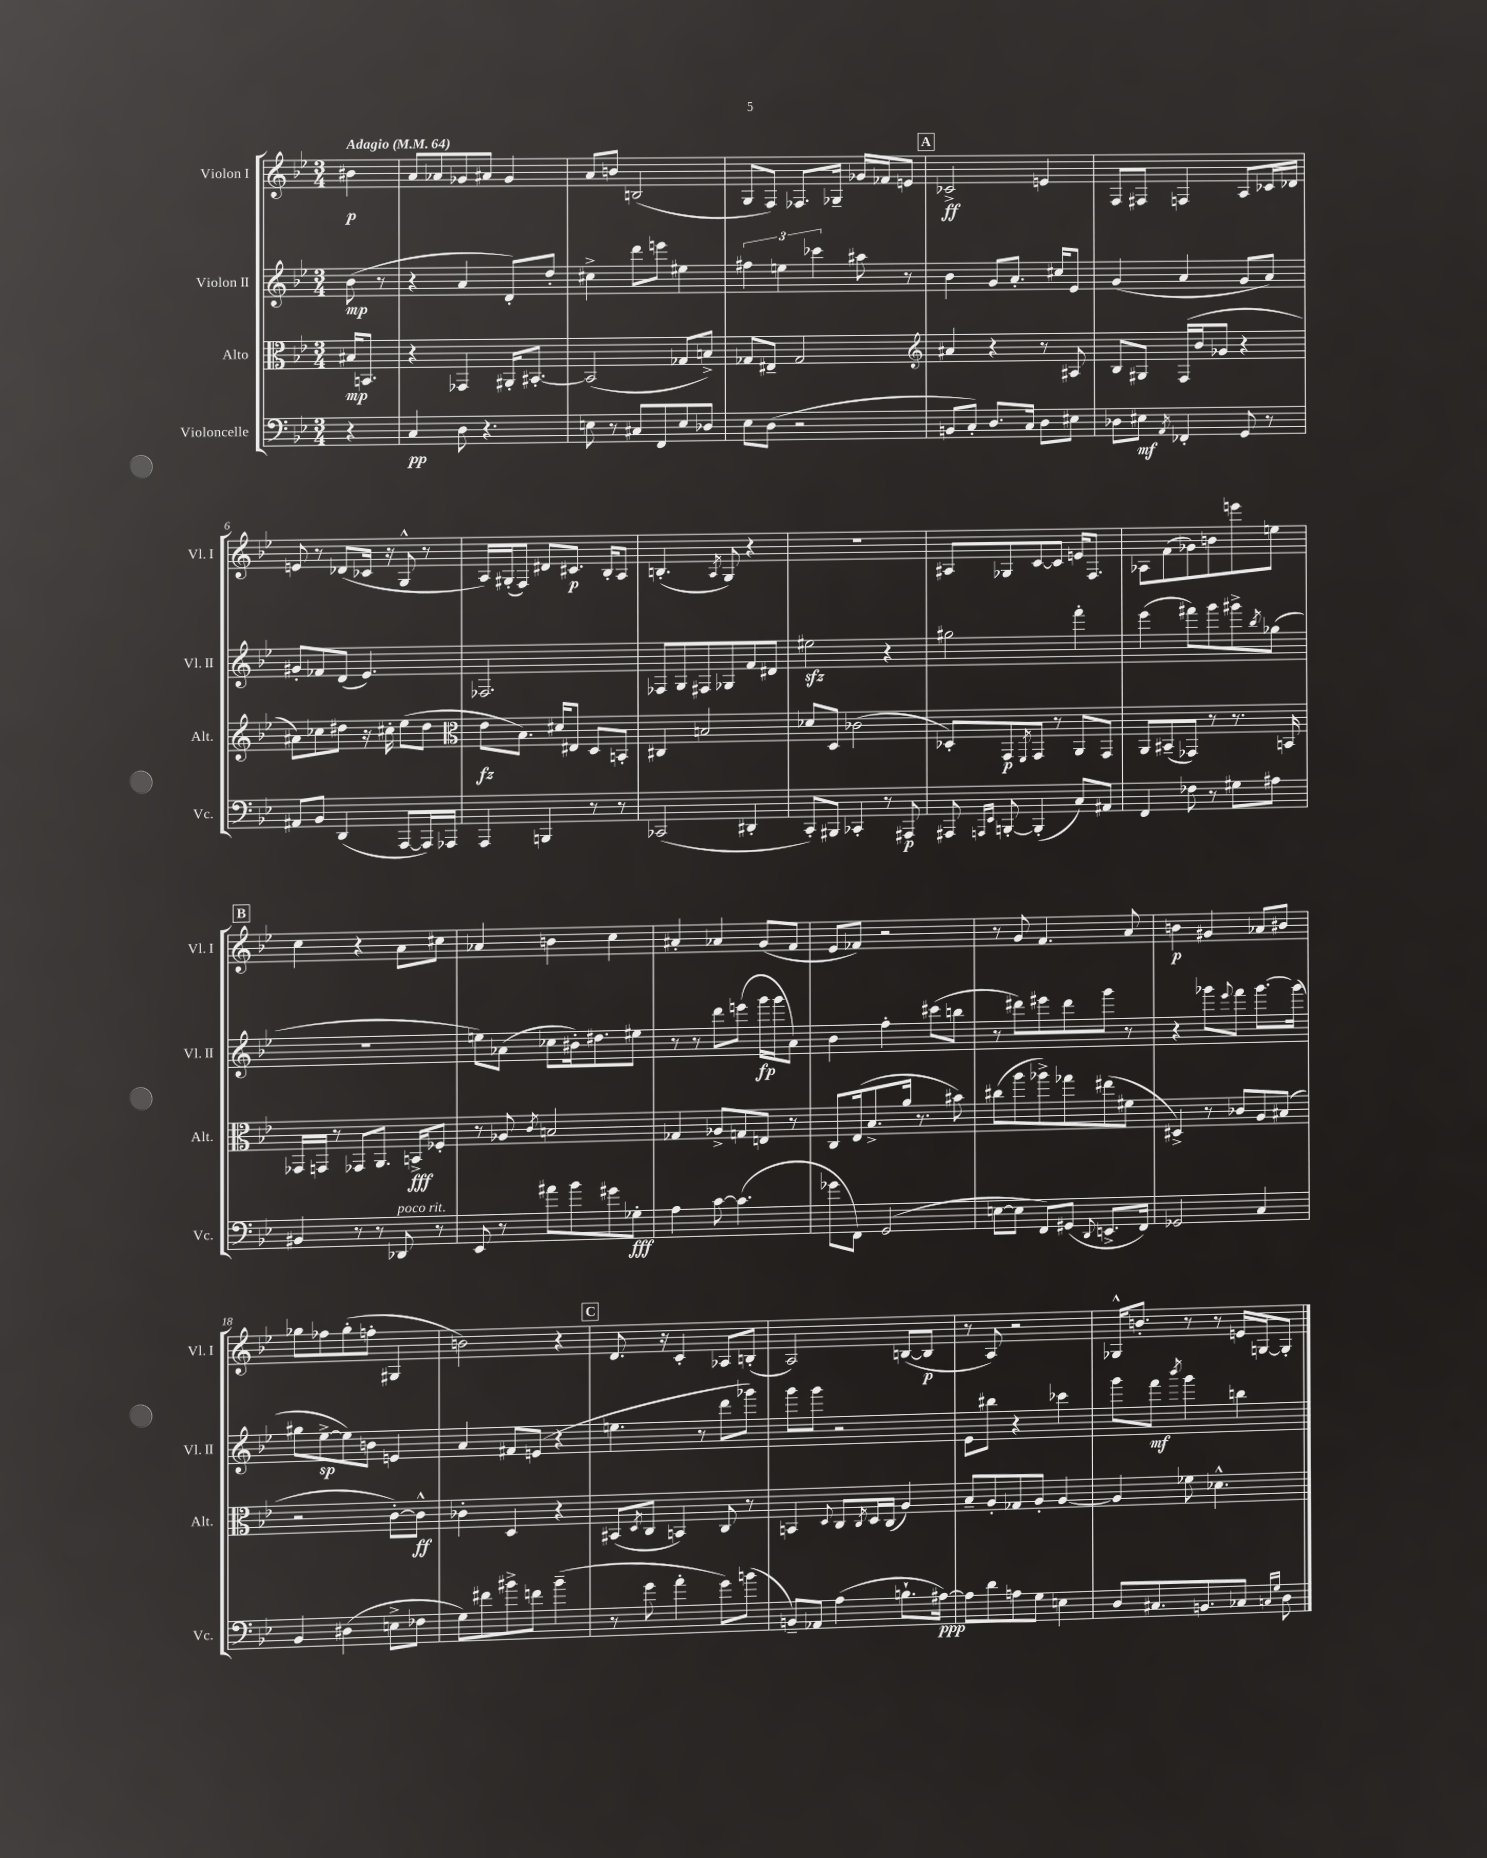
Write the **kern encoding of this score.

**kern	**kern	**kern	**kern
*staff4	*staff3	*staff2	*staff1
*clefF4	*clefC3	*clefG2	*clefG2
*k[b-e-]	*k[b-e-]	*k[b-e-]	*k[b-e-]
*M3/4	*M3/4	*M3/4	*M3/4
*MM64	*MM64	*MM64	*MM64
4r	16B#	(8b-	4b#
.	8.BB	.	.
.	.	8r	.
=	=	=	=
4C	4r	4r	8a
.	.	.	8a-
8D	4GG-	4a	8g-
4.r	.	.	8a#
.	16AA#'	8d')	4g-
.	[8.BB#'	.	.
.	.	8dd'	.
=	=	=	=
8E	(2BB#]	4cc#^	8a
8r	.	.	8b
8C#	.	8ddd	(2B
8FF	.	8eee	.
8E	8G-	4ee#	.
8D-	8B^)	.	.
=	=	=	=
8E-	8G-	6ff#	8G
(8D	8E#~	.	8F)
.	.	6ee	.
2r	2G-	.	8.F-
.	.	6ccc-	.
.	.	.	16G-~
.	.	8aa#	16g-
.	.	.	16f-
.	.	8r	8e
=	=	=	=
*	*clefG2	*	*
8BB	4a#	4b-	2c-^
8C')	.	.	.
8.D	4r	8g	.
.	.	8.a'	.
16C	.	.	.
8D	8r	.	4e
.	.	16cc#	.
8E#	8A#	8e-	.
=	=	=	=
8D-	8B-	(4g	8F
8E#	8G#	.	8F#
8qAA	.	.	.
4FF-'	(16F	4a	4F
.	16b-	.	.
.	8g-	.	.
8GG	4r	8g	8A
8r	.	8a)	16c-
.	.	.	16d-
=	=	=	=
8AA#	8a#)	8g#'	8e
8BB-	8cc-	8f-	8r
(4DD	8dd#	(8d	(8d-
.	16r	4.e-)	16c-
.	16cc#'	.	16r
[8AAA	(8ee-	.	8G^^
16AAA])	8dd#	.	8r
16AAA-	.	.	.
=	=	=	=
*	*clefC3	*	*
4AAA	8e-	2.F-	16A)
.	.	.	(16G#'
.	8.B-)	.	8F)
4BBB	.	.	8d#
.	16d#	.	.
.	8E#	.	8.c#
8r	8D	.	.
.	.	.	16B-'
8r	8BB'	.	8A
=	=	=	=
(2CC-	4C#	8F-	(4.B'
.	.	8G	.
.	2B	8F#	.
.	.	.	8qA
.	.	8G-	8G)
4DD#'	.	8f	4r
.	.	8d#	.
=	=	=	=
8CC')	8d-	2ee#	2.r
8BBB#	8D	.	.
4CC-'	(2c-	.	.
8r	.	4r	.
8AAA#	.	.	.
=	=	=	=
8AAA#	8D-')	2gg#	8A#
16qqAAA	.	.	.
16qqEE-	.	.	.
[8BBB'	8GG	.	8G-
.	8qFF	.	.
(4BBB']	8GG	.	[8c
.	8r	.	8c]
8C)	8AA	4fff'	16e
.	.	.	8.F
8AA#	8GG	.	.
=	=	=	=
4FF	8AA	(4eee-	8A-
.	(8BB#~	.	(8f
8F-	8GG-)	8fff#)	8g-)
8r	8r	8ggg	8b
8G#	8.r	8ggg#^	8eee
.	.	8qbb-	.
8A#	.	(8gg-	8ee
.	16BB	.	.
=	=	=	=
4BB#	16GG-	2.r	4cc
.	16GG	.	.
.	8r	.	.
8r	8GG-	.	4r
8r	8.AA	.	.
8DD-	.	.	8a
.	16BB^	.	.
8r	8F-'	.	8cc#
=	=	=	=
8EE-	8r	8ee)	4a-
8r	8A-	(8a-	.
.	8qc	.	.
8a#	2B	8cc-	4b
8b-	.	16b#')	.
.	.	8.dd#	.
8g#	.	.	4cc
8G-'	.	8ee#	.
=	=	=	=
4A	4G-	8r	4a#'
.	.	8r	.
[8c	8A-^	8ddd	4a-
(4.c]	8G	(8eee	.
.	8E	16ggg	(8g
.	.	16ggg	.
.	8r	8a)	8f
=	=	=	=
8g-	8C	4b-	8e-
8FF)	(16E-	.	8f-)
.	8.B-^	.	.
(2GG	.	4ff'	2r
.	16a	.	.
.	8.r	.	.
.	.	(8ccc#	.
.	8b#)	8bb	.
=	=	=	=
[8E	(8cc#	8r	8r
8E]	8aa	8ddd#)	8g
8FF)	8aa-^)	8eee#	4.f
(8GG#	8gg-	8ddd#	.
8qqDD	.	.	.
8.EE^	(8ee#	8ggg	.
.	8f#	8r	8a
16FF)	.	.	.
=	=	=	=
2GG-	4D#^)	4r	4b
.	8r	8ggg-	4g#
.	.	8qqeee-	.
.	8c-	8fff	.
4C	8A	[8.ggg-	8a-
.	(8B#	.	8b#
.	.	(16ggg-]	.
=	=	=	=
4BB-	2r	8gg#	8gg-
.	.	[8ee-^	8ff-
(4D#	.	8ee-])	(8gg-'
.	.	8b	8ff'
8E^	[8c')	4e	4G#
8F-	8c^^]	.	.
=	=	=	=
8G)	4c-'	4a	2b)
8f#	.	.	.
8b#^	4D	8f#	.
8f	.	(8e	.
(4b#~	4r	4r	4r
=	=	=	=
8r	(8BB#	4.ee	8.d
.	8qD	.	.
8g	8C	.	.
.	.	.	16r
4a'	4BB)	.	4c'
.	.	8r	.
8g)	8C	8ddd	8A-
(8b	8r	8ggg-)	(8B'
=	=	=	=
8BB~)	4BB	8ggg	2A)
8AA-	.	8ggg	.
.	8qqD	.	.
(4A	8C	2r	.
.	8qC	.	.
.	16D	.	.
.	(16C	.	.
8.B`	4A)	.	([8B
.	.	.	8B]
[16A#)	.	.	.
=	=	=	=
8A#]	8B-~	8e-	8r
8d	8A'	8bb#	8A)
8A	8G-	4r	2r
8G	8A'	.	.
4E	[4A	4ccc-	.
=	=	=	=
8D	4A]	8ggg	16G-^^
.	.	.	8.b'
8.C#	.	8fff	.
.	.	8qbbb-	.
.	8f-	4ggg	8r
8.BB	.	.	.
.	4.d-^^	.	8r
8C-	.	4bb	16e
.	.	.	[16G
16qqC	.	.	.
16qqG	.	.	.
8D	.	.	8G']
==	==	==	==
*-	*-	*-	*-
